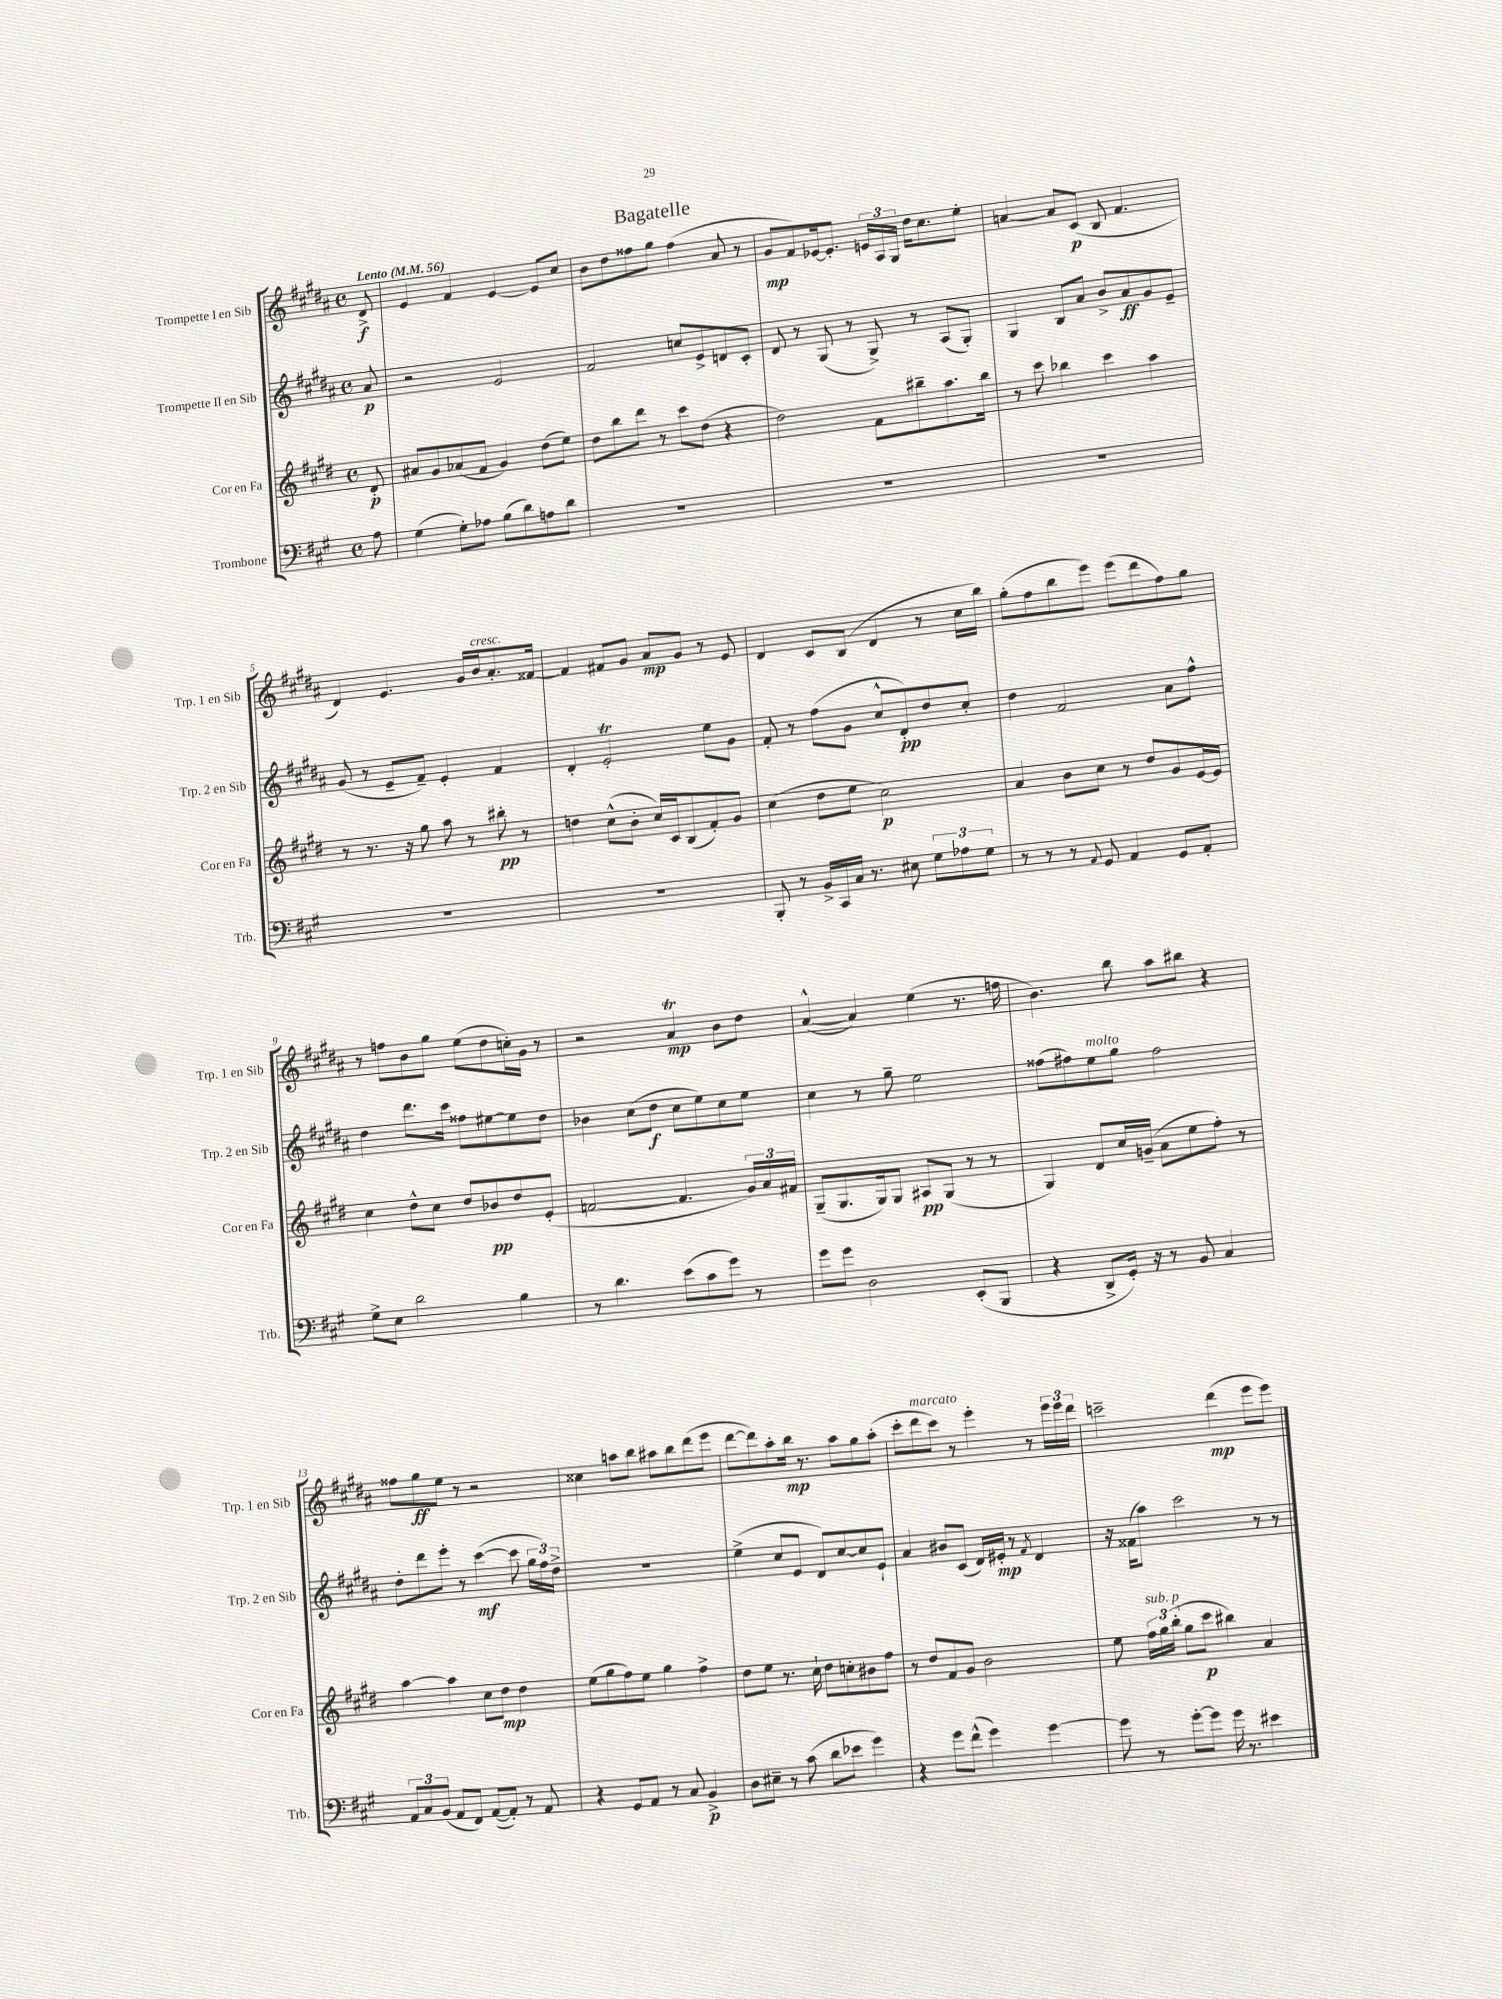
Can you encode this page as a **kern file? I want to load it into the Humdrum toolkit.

**kern	**dynam	**kern	**dynam	**kern	**dynam	**kern	**dynam
*part4	*part4	*part3	*part3	*part2	*part2	*part1	*part1
*staff4	*staff4	*staff3	*staff3	*staff2	*staff2	*staff1	*staff1
*I"Trombone	*	*I"Cor en Fa	*	*I"Trompette II en Sib	*	*I"Trompette I en Sib	*
*I'Trb.	*	*I'Cor en Fa	*	*I'Trp. 2 en Sib	*	*I'Trp. 1 en Sib	*
*clefF4	*	*clefG2	*	*clefG2	*	*clefG2	*
*k[f#c#g#]	*	*k[f#c#g#d#]	*	*k[f#c#g#d#a#]	*	*k[f#c#g#d#a#]	*
*M4/4	*	*M4/4	*	*M4/4	*	*M4/4	*
*met(c)	*	*met(c)	*	*met(c)	*	*met(c)	*
*MM56	*	*MM56	*	*MM56	*	*MM56	*
=	=	=	=	=	=	=	=
!	!	!	!	!	!	!LO:TX:a:B:t=Lento	!
8A\	.	8d#'/	p	8a#/	p	8d#^/	f
=1	=1	=1	=1	=1	=1	=1	=1
(4G#\	.	8a#X/L	.	2r	.	4e/	.
.	.	8g#/	.	.	.	.	.
8G#'\L)	.	(8a-X/	.	.	.	4f#/	.
8A-X\J	.	8f#/J	.	.	.	.	.
(8B\L	.	4g#/)	.	2e/	.	[4e/	.
8d\)	.	.	.	.	.	.	.
8An\	.	(8dd#\L	.	.	.	8e/L]	.
8d\J	.	8ee\J)	.	.	.	8cc#/J	.
=2	=2	=2	=2	=2	=2	=2	=2
1r	.	8dd#\L	.	2f#/	.	8b\L	.
.	.	8bb\	.	.	.	8dd#\	.
.	.	8ddd#\J	.	.	.	8ff##X\	.
.	.	8r	.	.	.	8gg#\J	.
.	.	8ccc#\L	.	8ccn/L	.	(4ff##\	.
.	.	(8dd#\J	.	8e^/	.	.	.
.	.	4r	.	8dn/	.	8a#/	.
.	.	.	.	8c#'/J	.	8r	.
=3	=3	=3	=3	=3	=3	=3	=3
1r	.	2dd#\)	.	8d#/	.	8g#/L	mp
.	.	.	.	8r	.	8f#/)	.
.	.	.	.	(8G#/	.	[16e-X/k	.
.	.	.	.	.	.	8.e-'/J]	.
.	.	.	.	8r	.	.	.
.	.	8f#\L	.	8G#^/)	.	24en/LL	.
.	.	.	.	.	.	24A#/	.
.	.	.	.	.	.	24G#/JJ	.
.	.	8bb#X~\	.	8r	.	16dd#\KL	.
.	.	.	.	.	.	8.cc#\	.
.	.	8.aa\	.	(8A#/L	.	.	.
.	.	.	.	8G#'/J)	.	8ee'\J	.
.	.	16bb#\Jk	.	.	.	.	.
=4	=4	=4	=4	=4	=4	=4	=4
1r	.	8r	.	4G#/	.	[4an/	.
.	.	8ccc#\	.	.	.	.	.
.	.	4bb-X\	.	8B/L	.	8a/L]	.
.	.	.	.	8a#/J	.	(8c#/J	p
.	.	4ccc#\	.	8b^/L	.	8B/	.
.	.	.	.	8a#/	ff	4.f#/	.
.	.	4aa\	.	8g#/	.	.	.
.	.	.	.	8e~/J	.	.	.
!!LO:LB:g=z
=5	=5	=5	=5	=5	=5	=5	=5
1r	.	8r	.	(8g#/	.	4d#/)	.
.	.	8.r	.	8r	.	.	.
.	.	.	.	8e~/L	.	4.e/	.
.	.	16r	.	.	.	.	.
.	.	8gg#\	.	8f#~/J)	.	.	.
.	.	8aa\	.	4e'/	.	.	.
.	.	8r	.	.	.	16g#/LL	.
!	!	!	!	!	!	!LO:TX:a:i:t=cresc.	!
.	.	.	.	.	.	16b/J	.
.	.	8bb#X'\	pp	4f#/	.	8.a#'/	.
.	.	8r	.	.	.	.	.
.	.	.	.	.	.	[16f##X/Jk	.
=6	=6	=6	=6	=6	=6	=6	=6
1r	.	4ddn\	.	4d#'/	.	4f##/]	.
.	.	(8cc#^^\L	.	2eT'/	.	8f#X/L	.
.	.	8b'\J	.	.	.	8g#/J	.
.	.	16cc#/LL)	.	.	.	8a#/L	mp
.	.	16c#/J	.	.	.	.	.
.	.	(8B/	.	.	.	8g#/J	.
.	.	8f#'/)	.	8ee\L	.	8r	.
.	.	8g#/J	.	8g#\J	.	8e/	.
=7	=7	=7	=7	=7	=7	=7	=7
8BBB'/	.	(4cc#\	.	8f#'/	.	4d#/	.
8r	.	.	.	8r	.	.	.
16BB^/LL	.	8dd#\L	.	(8ff#\L	.	8c#/L	.
16CC#/	.	.	.	.	.	.	.
16C#/JJ	.	8ee\J	.	8g#\J	.	(8B/J	.
8.r	.	.	.	.	.	.	.
.	.	2cc#\)	p	8cc#^^/L	.	4d#/	.
8E#X\	.	.	.	8d#'/)	pp	.	.
12G#\L	.	.	.	8dd#/	.	8r	.
12A-X\	.	.	.	.	.	.	.
.	.	.	.	8cc#'/J	.	16cc#\LL	.
12G#\J	.	.	.	.	.	.	.
.	.	.	.	.	.	16bb\JJ)	.
=8	=8	=8	=8	=8	=8	=8	=8
8r	.	4a/	.	4dd#\	.	(8gg#'\L	.
8r	.	.	.	.	.	8ff#\	.
8r	.	8b\L	.	2f#/	.	8bb\	.
8qqAA/	.	.	.	.	.	.	.
8GG#/	.	8cc#\J	.	.	.	8eee\J)	.
4AA/	.	8r	.	.	.	(8eee\L	.
.	.	8dd#/L	.	.	.	8ddd#\	.
8GG#/L	.	8g#/	.	8a#\L	.	8ff#\)	.
8AA'/J	.	[16e/L	.	8ff#^^\J	.	8gg#\J	.
.	.	16e/JJ]	.	.	.	.	.
!!LO:LB:g=z
=9	=9	=9	=9	=9	=9	=9	=9
8G#^\L	.	4cc#\	.	4dd#\	.	8r	.
8E\J	.	.	.	.	.	8ffn\L	.
2d\	.	8dd#^^\L	.	8.ddd#\L	.	8b\	.
.	.	8cc#\J	.	.	.	8gg#\J	.
.	.	.	.	16ccc#\Jk	.	.	.
.	.	8dd#/L	.	8ff##X\L	.	(8ee\L	.
.	.	8b-X/	pp	[8ee#X\	.	8dd#\	.
4B\	.	8dd#/	.	8ee#\]	.	16ccn'\L)	.
.	.	.	.	.	.	16g#\JJ	.
.	.	(8e'/J	.	8dd#\J	.	8r	.
=10	=10	=10	=10	=10	=10	=10	=10
8r	.	[2fn/	.	4b-X\	.	2r	.
4.d\	.	.	.	.	.	.	.
.	.	.	.	(8cc#\L	.	.	.
.	.	.	.	8dd#\J	f	.	.
(8e\L	.	4.f/]	.	8cc#\L	.	4a#t/	mp
8c#\	.	.	.	8ee\)	.	.	.
8g#\J)	.	.	.	8cc#\	.	8b\L	.
8r	.	24g#/LL)	.	8ee\J	.	8dd#\J	.
.	.	24a/	.	.	.	.	.
.	.	24f#X/JJ	.	.	.	.	.
=11	=11	=11	=11	=11	=11	=11	=11
8g#\L	.	(8G#~/L	.	4cc#\	.	([4a#^^/	.
8g#\J	.	8.G#/	.	.	.	.	.
2D\	.	.	.	8r	.	4a#/])	.
.	.	16G#/k)	.	.	.	.	.
.	.	8G#/J	.	8gg#~\	.	.	.
.	.	8A#X/L	pp	2ee\	.	(4ee\	.
.	.	(8G#/J	.	.	.	.	.
(8EE'/L	.	8r	.	.	.	8.r	.
8BBB/J	.	8r	.	.	.	.	.
.	.	.	.	.	.	16ffn\	.
=12	=12	=12	=12	=12	=12	=12	=12
4r	.	4G#/)	.	(8ff##X\L	.	4.b\)	.
.	.	.	.	8ff#X\)	.	.	.
!	!	!	!	!LO:TX:a:i:t=molto	!	!	!
8DD^/L	.	8d#/L	.	8ee\	.	.	.
16GG#'/Jk)	.	16cc#/L	.	8gg#\J	.	8bb\	.
16r	.	(16gn~/JJ	.	.	.	.	.
8r	.	8a\L	.	2ff#\	.	8aa#\L	.
8BB/	.	8ee\	.	.	.	8bb#X\J	.
4C#/	.	8ff#'\J)	.	.	.	4r	.
.	.	8r	.	.	.	.	.
!!LO:LB:g=z
=13	=13	=13	=13	=13	=13	=13	=13
12AA/L	.	[4aa\	.	8dd#'\L	.	8ff##X\L	.
12C#/	.	.	.	.	.	.	.
.	.	.	.	8ddd#\	.	8gg#\	ff
(12BB/J	.	.	.	.	.	.	.
8AA/L	.	4aa\]	.	8eee'\J	.	8ee\J	.
8FF#/J)	.	.	.	8r	.	8r	.
([8AA/L	.	8cc#\L	.	([4ccc#\	mf	2r	.
8AA'/J])	.	8dd#\J	mp	.	.	.	.
8r	.	4dd#\	.	8ccc#\]	.	.	.
8AA/	.	.	.	24gg#\LL	.	.	.
.	.	.	.	24ff#\)	.	.	.
.	.	.	.	24dd#^\JJ	.	.	.
=14	=14	=14	=14	=14	=14	=14	=14
4r	.	(8ee\L	.	1r	.	4cc##X\	.
.	.	8gg#\	.	.	.	.	.
8GG#/L	.	8ff#\)	.	.	.	8aan\L	.
8AA/J	.	8ee\J	.	.	.	8bb\J	.
8r	.	4gg#\	.	.	.	8aa#X\L	.
8C#/	.	.	.	.	.	8bb\	.
4BB^/	p	4ff#^\	.	.	.	(8ddd#\	.
.	.	.	.	.	.	8eee\J	.
=15	=15	=15	=15	=15	=15	=15	=15
8D\L	.	8dd#\L	.	(4ee^\	.	[8ddd#\L	.
8E#X~\J	.	8ee\J	.	.	.	8ddd#\])	.
8r	.	8.r	.	8cc#/L	.	8aa#'\	.
(8c#\	.	.	.	8e/J	.	16bb\Jk	mp
.	.	16cc#`\	.	.	.	8.r	.
8d\L	.	8dd#\L	.	8d#/L)	.	.	.
8e-X\J	.	8ccn'\	.	[8cc#/	.	8aa#\L	.
4g#\)	.	8b#X\	.	8cc#/]	.	8gg#\	.
.	.	8ff#\J	.	8e`/J	.	(8aa#'\J	.
=16	=16	=16	=16	=16	=16	=16	=16
4r	.	8r	.	4a#/	.	8ccc#'\L	.
!	!	!	!	!	!	!LO:TX:a:i:t=marcato	!
.	.	8dd#/L	.	.	.	8ddd#\	.
8g#\L	.	8f#/	.	8b#X/L	.	8ccc#\J)	.
(8f#^^\J	.	8g#/J	.	(8c#/J	.	8r	.
4g#\)	.	2b\	.	16d#/LL)	.	4eee'\	.
.	.	.	.	16e#X'/JJ	mp	.	.
.	.	.	.	8r	.	.	.
.	.	.	.	8qf#/	.	.	.
[4g#\	.	.	.	4d#/	.	8r	.
.	.	.	.	.	.	24eee\LL	.
.	.	.	.	.	.	24eee\	.
.	.	.	.	.	.	24ddd#\JJ	.
=17	=17	=17	=17	=17	=17	=17	=17
8g#\]	.	8ee\	.	16r	.	2cccn~\	.
.	.	.	.	(16f##X\KL	.	.	.
!	!	!LO:TX:a:i:t=sub. p	!	!	!	!	!
8r	.	24ff#\LL	.	8aa#\J)	.	.	.
.	.	24gg#\	.	.	.	.	.
.	.	(24bb'\JJ	.	.	.	.	.
[8g#'\L	.	8gg#\L	.	2ccc#\	.	.	.
8g#\J]	.	8ccc#\J	p	.	.	.	.
16g#\	.	4bb#X\)	.	.	.	(4ddd#\	mp
8.r	.	.	.	.	.	.	.
4e#X\	.	4a/	.	8r	.	8eee\L	.
.	.	.	.	8r	.	8eee\J)	.
==	==	==	==	==	==	==	==
*-	*-	*-	*-	*-	*-	*-	*-
